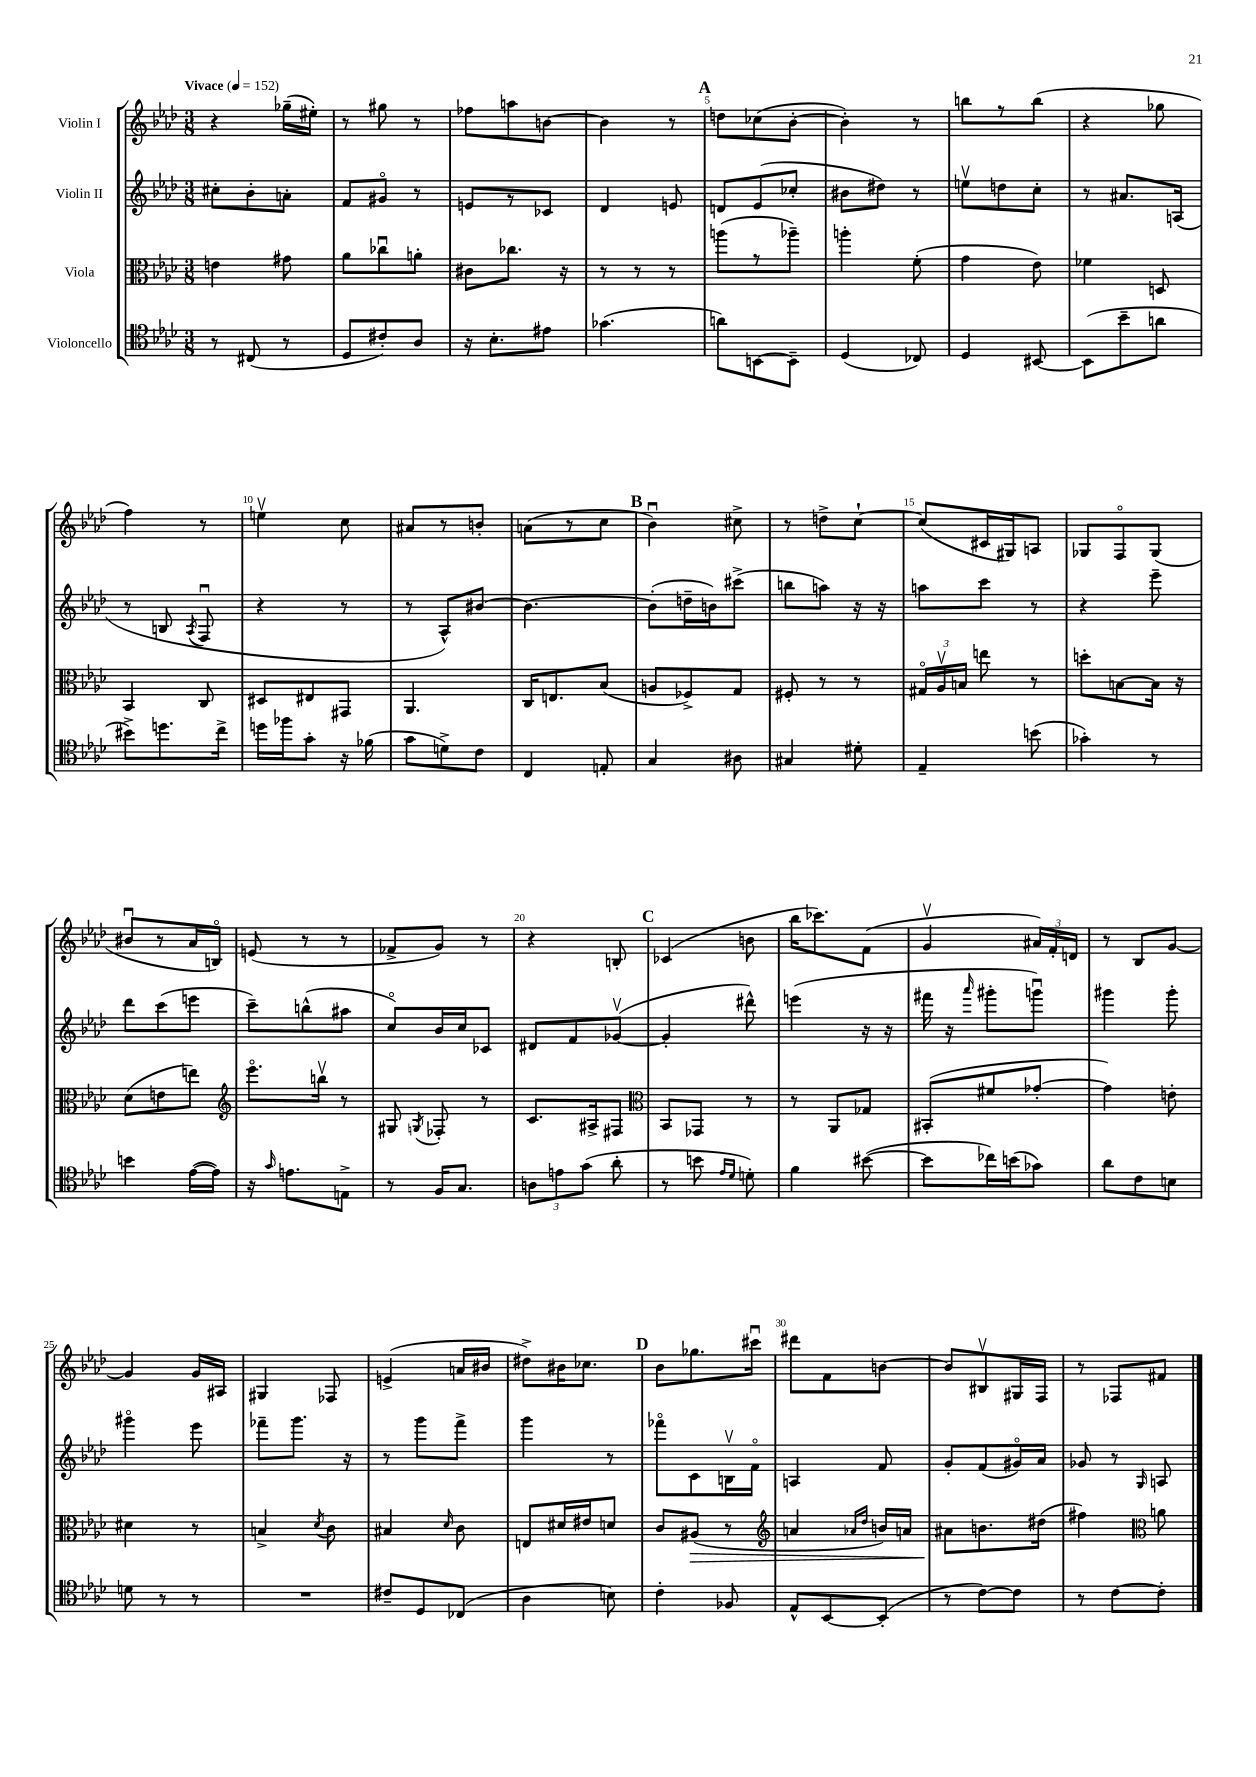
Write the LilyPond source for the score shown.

<<
\new StaffGroup <<
\new Staff = "s0" \with { instrumentName = "Violin I" } {
    \clef treble \key aes \major \numericTimeSignature \time 3/8 \tempo "Vivace" 4 = 152
    \autoBeamOff r4 ges''16[--( eis''16]-.) |
    r8 gis''8 r8 |
    fes''8[ a''8 b'8]~ |
    b'4 r8 |
    \mark \markup { \bold "A" } d''8[ ces''8( bes'8]~-. |
    bes'4-.) r8 |
    b''8[ r8 b''8]( |
    r4 ges''8 |
    f''4) r8 |
    e''4\upbow c''8 |
    ais'8[ r8 b'8]-. |
    a'8[( r8 c''8] |
    \mark \markup { \bold "B" } bes'4\downbow) cis''8-> |
    r8 d''8[-> c''8]~-! |
    c''8[( cis'16 gis16) a8] |
    ges8[ f8\flageolet ges8]( |
    bis'8[\downbow r8 aes'16 b16]\flageolet) |
    e'8( r8 r8 |
    fes'8[-> g'8]) r8 |
    r4 b8-. |
    \mark \markup { \bold "C" } ces'4( b'8 |
    bes''16[ ces'''8.) f'8]( |
    g'4\upbow \tuplet 3/2 { ais'16[) f'16-. d'16] } |
    r8 bes8[ g'8]~ |
    g'4 g'16[ ais16] |
    gis4 fes8 |
    e'4->( a'16[ bis'16] |
    dis''8[->) bis'16 ces''8.] |
    \mark \markup { \bold "D" } bes'8[ ges''8. cis'''16]\downbow |
    dis'''8[ f'8 b'8]~ |
    b'8[ bis8\upbow gis16 f16] |
    r8 fes8[ fis'8] \bar "|." |
}
\new Staff = "s1" \with { instrumentName = "Violin II" } {
    \clef treble \key aes \major \numericTimeSignature \time 3/8
    \autoBeamOff cis''8[-. bes'8-. a'8]-. |
    f'8[ gis'8]\flageolet r8 |
    e'8[ r8 ces'8] |
    des'4 e'8 |
    \mark \markup { \bold "A" } d'8[ ees'8( ces''8]-. |
    bis'8[ dis''8]) r8 |
    e''8[\upbow d''8 c''8]-. |
    r8 ais'8.[ a16]( |
    r8 b8 \acciaccatura { aes8 } f8\downbow |
    r4 r8 |
    r8 aes8[-^) bis'8]~ |
    bis'4.~ |
    \mark \markup { \bold "B" } bis'8[-.( d''16-- b'16) cis'''8]->( |
    b''8[ a''8]) r16 r16 |
    a''8[ c'''8] r8 |
    r4 ees'''8-- |
    des'''8[ c'''8( e'''8] |
    c'''8[--) b''8-^( ais''8] |
    c''8[\flageolet) bes'16 c''16 ces'8] |
    dis'8[ f'8 ges'8]~\upbow( |
    \mark \markup { \bold "C" } ges'4-. dis'''8-^) |
    e'''4( r16 r16 |
    fis'''16 r16 \grace { aes'''16 } gis'''8[-. g'''8]\downbow) |
    gis'''4 gis'''8-. |
    gis'''4\flageolet ees'''8 |
    fes'''8[-- g'''8.] r16 |
    r8 g'''8[ f'''8]-> |
    g'''4 r8 |
    \mark \markup { \bold "D" } fes'''8[\flageolet c'8 b16\upbow f'16]\flageolet |
    a4 f'8 |
    g'8[-. f'8( gis'16\flageolet) aes'16] |
    ges'8 r8 \grace { g16 } a8 \bar "|." |
}
\new Staff = "s2" \with { instrumentName = "Viola" } {
    \clef alto \key aes \major \numericTimeSignature \time 3/8
    \autoBeamOff e'4 gis'8 |
    aes'8[ ces''8\downbow a'8]-. |
    cis'8[ ces''8.] r16 |
    r8 r8 r8 |
    \mark \markup { \bold "A" } a''8[( r8 aes''8]--) |
    a''4-. f'8-.( |
    g'4 ees'8) |
    fes'4 d8 |
    bes,4 c8 |
    dis8[ eis8 gis,8] |
    aes,4. |
    c16[ e8. bes8]( |
    \mark \markup { \bold "B" } a8[ fes8->) g8] |
    fis8-. r8 r8 |
    \tuplet 3/2 { gis16[\flageolet aes16\upbow b16] } e''8 r8 |
    d''8[-. b8~ b16] r16 |
    des'8[( e'8 e''8]) |
    \clef treble ees'''8.[\flageolet b''16]\upbow r8 |
    gis8 \acciaccatura { g8 } fes8-. r8 |
    c'8.[ ais16-> fis8] |
    \mark \markup { \bold "C" } \clef alto bes,8[ ges,8] r8 |
    r8 aes,8[ ges8] |
    bis,8[-.( fis'8 ges'8]~-. |
    ges'4) e'8-. |
    dis'4 r8 |
    b4-> \acciaccatura { des'8 } c'8 |
    bis4 \grace { des'16 } c'8 |
    e8[ dis'16 eis'16 d'8] |
    \mark \markup { \bold "D" } c'8[ ais8]\>( r8 |
    \clef treble a'4 \grace { aes'16[ des''16] } b'16[) a'16] |
    ais'8[\! b'8. dis''16]( |
    fis''4) \clef alto a'8 \bar "|." |
}
\new Staff = "s3" \with { instrumentName = "Violoncello" } {
    \clef tenor \key aes \major \numericTimeSignature \time 3/8
    \autoBeamOff r8 cis8( r8 |
    des8[ cis'8-.) aes8] |
    r16 bes8.[-. eis'8] |
    ges'4.( |
    \mark \markup { \bold "A" } a'8[) b,8~ b,8]-- |
    des4( ces8) |
    des4 bis,8~ |
    bis,8[( bes'8-- a'8] |
    bis'8[->) d''8. c''16]-> |
    d''16[ fes''16 g'8]-. r16 fes'16( |
    g'8[ d'8->) c'8] |
    c4 e8-. |
    \mark \markup { \bold "B" } g4 ais8 |
    gis4 dis'8-. |
    ees4-- b'8( |
    ges'4-.) r8 |
    b'4 ees'16[~( ees'16]) |
    r16 \grace { g'16 } e'8.[ e8]-> |
    r8 f16[ g8.] |
    \tuplet 3/2 { a8[ e'8 g'8]( } aes'8-. |
    \mark \markup { \bold "C" } r8 b'8 \grace { ees'16[ des'16] } d'8-.) |
    f'4 bis'8~( |
    bis'8[ ces''16) b'16( ges'8]) |
    aes'8[ c'8 b8] |
    d'8 r8 r8 |
    R4. |
    cis'8[-- des8 ces8]( |
    aes4 b8) |
    \mark \markup { \bold "D" } c'4-. fes8 |
    ees8[-^ bes,8~ bes,8]-.( |
    r8 c'8[~) c'8] |
    r8 c'8[~ c'8]-. \bar "|." |
}
>>
>>
\layout { \context { \Score \override BarNumber.break-visibility = ##(#f #t #t) barNumberVisibility = #(every-nth-bar-number-visible 5) } }
